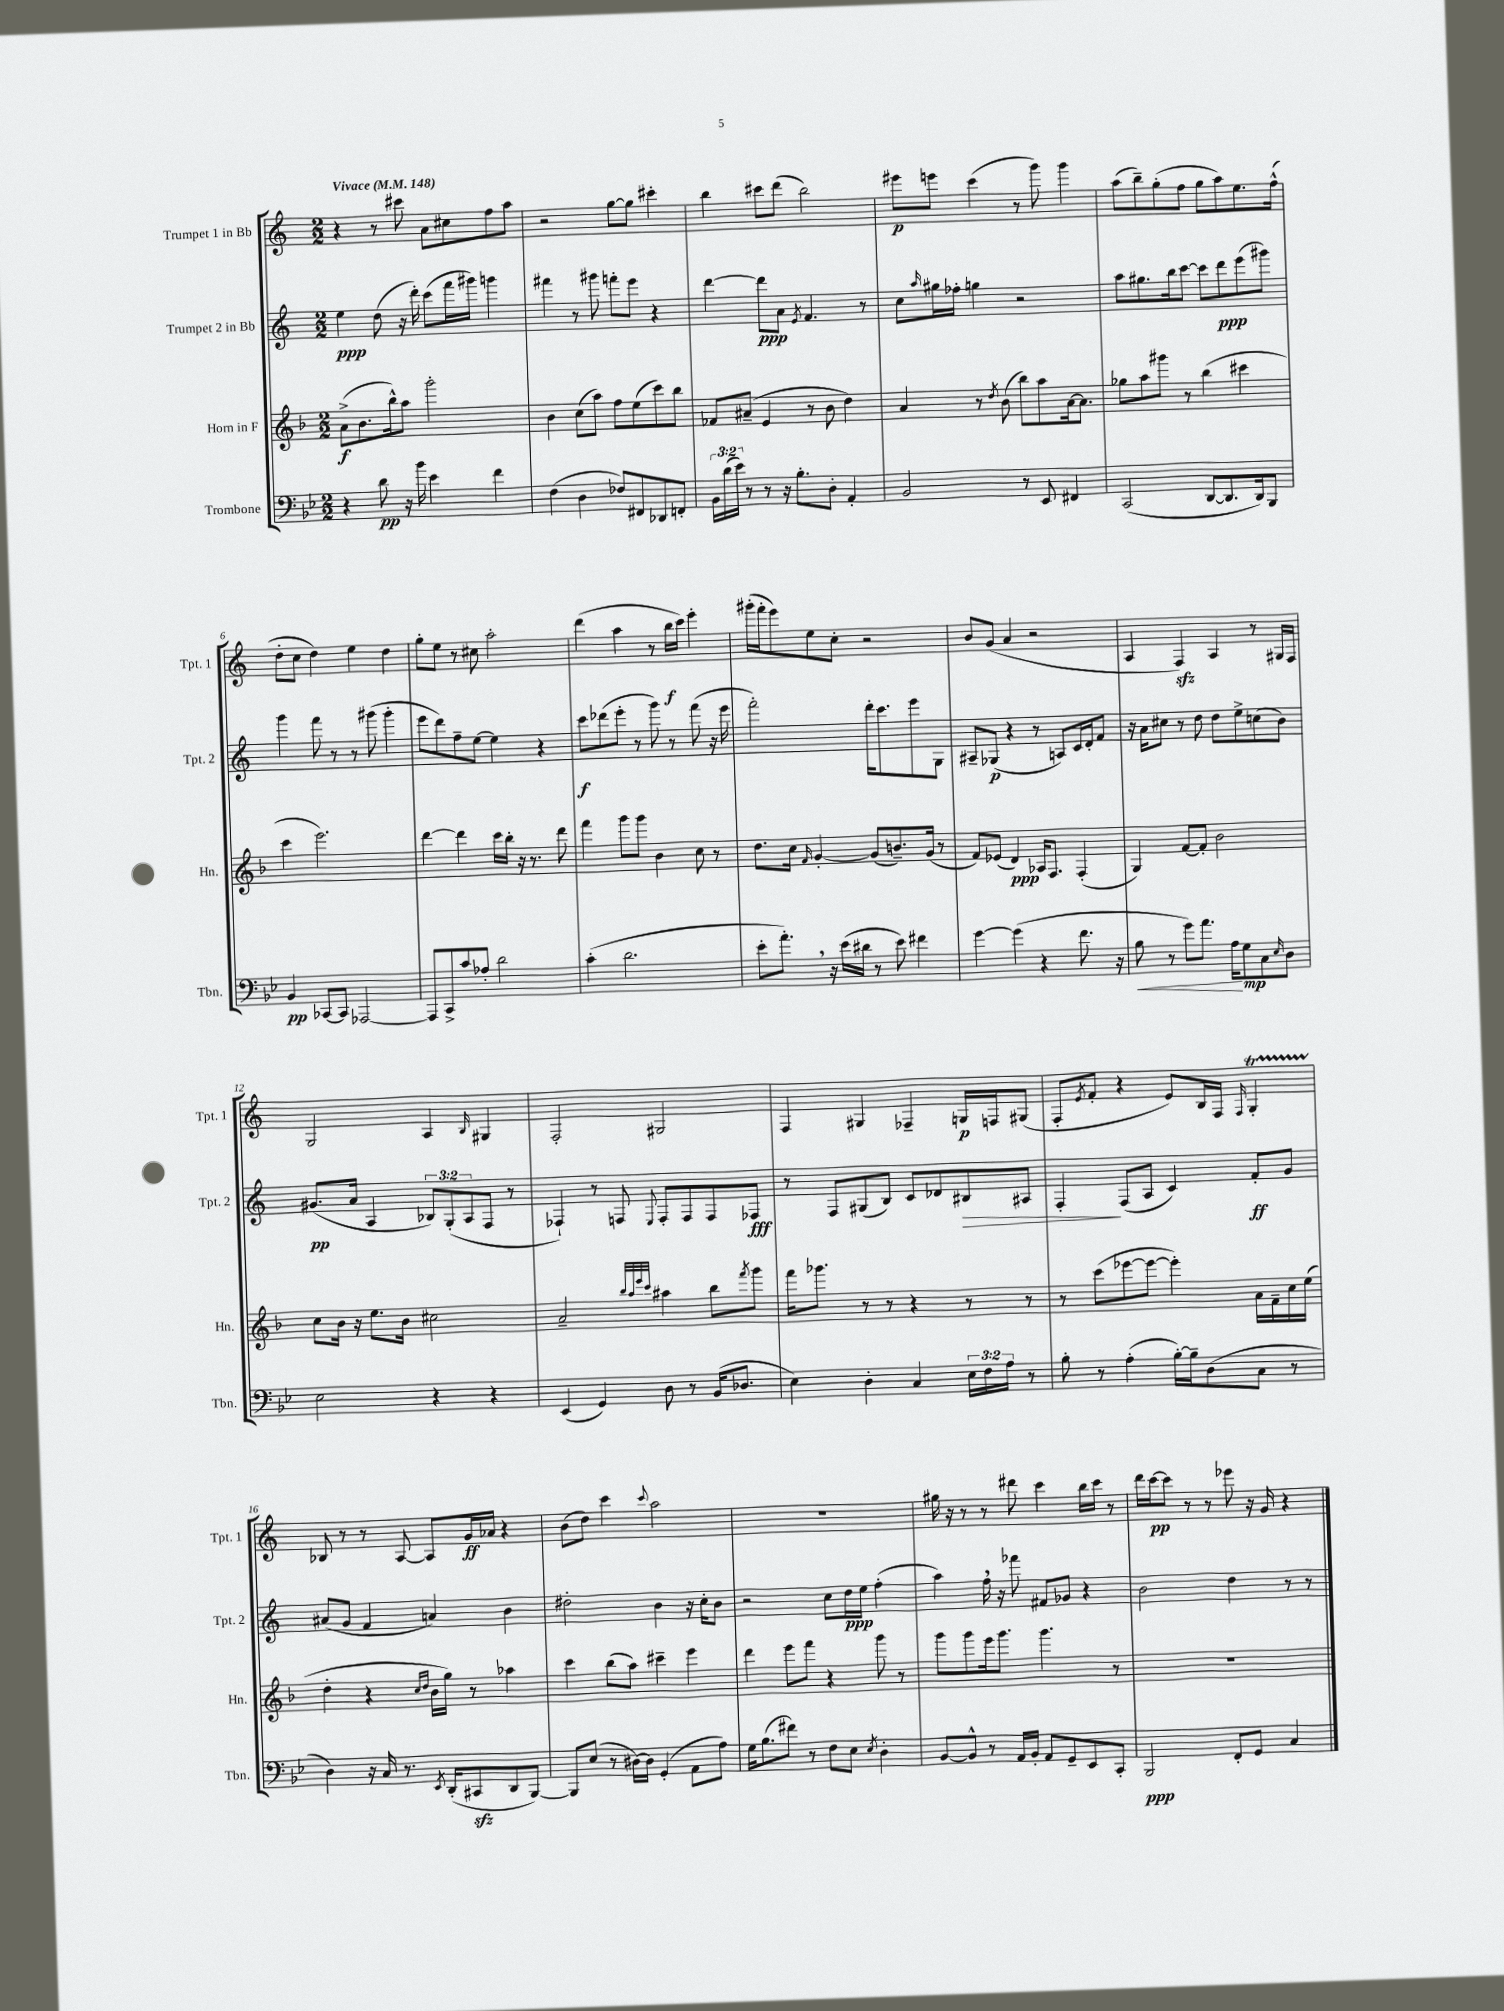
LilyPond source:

<<
\new StaffGroup <<
\new Staff = "s0" \with { instrumentName = "Trumpet 1 in Bb" shortInstrumentName = "Tpt. 1" } {
    \clef treble \key c \major \numericTimeSignature \time 2/2 \tempo "Vivace" 4 = 148
    r4 r8 cis'''8 a'8 cis''8 f''8 a''8 |
    r2 g''8~ g''8 cis'''4-. |
    b''4 cis'''8 d'''8( b''2) |
    eis'''8\p e'''8 c'''4( r8 g'''8) g'''4 |
    a''8( b''8--) g''8-.( f''8 g''8 a''8) e''8. f''16-^( |
    d''8-. c''8 d''4) e''4 d''4 |
    g''8-. e''8 r8 cis''8 a''2-. |
    d'''4( a''4 r8 b''16\f c'''16) e'''4-. |
    gis'''16-.( f'''16-. e'''8) e''8 c''8-. r2 |
    b'8 g'8( a'4 r2 |
    a4 f4\sfz) a4 r8 gis16 f16 |
    g2 a4 \grace { b16 } gis4 |
    f2-. gis2 |
    f4 gis4 fes4-- g16\p f16 gis8( |
    f8-. \acciaccatura { e'8 } f'8-. r4 e'8) b16 f16 \grace { f16 } g4-.\startTrillSpan |
    bes8\stopTrillSpan r8 r8 a8~ a8 g'16\ff aes'16 r4 |
    b'8( d''8) c'''4 \appoggiatura { c'''8 } a''2 |
    R1 |
    gis''16 r16 r8 r8 dis'''8 c'''4 b''16 c'''16 r8 |
    d'''16 c'''16~\pp c'''8 r8 r8 ees'''8 r16 g'16 r4 \bar "|." |
}
\new Staff = "s1" \with { instrumentName = "Trumpet 2 in Bb" shortInstrumentName = "Tpt. 2" } {
    \clef treble \key c \major \numericTimeSignature \time 2/2 \override Staff.TupletNumber.text = #tuplet-number::calc-fraction-text
    e''4\ppp d''8( r16 d'''16-.) c'''8( f'''16 gis'''16) g'''4 |
    fis'''4 r8 gis'''8 f'''8-. e'''8 r4 |
    d'''4~ d'''8\ppp a'8 \acciaccatura { e'8 } f'4. r8 |
    c''8 \grace { a''16 } gis''16 fes''16-. g''4 r2 |
    a''8 gis''8. b''16 c'''8~ c'''8 d'''8\ppp e'''8( gis'''8) |
    g'''4 f'''8 r8 r8 gis'''8( gis'''4-. |
    e'''8 d'''8) f''8-- e''8~ e''4 r4 |
    c'''8\f des'''8( e'''8-. r8 g'''8) r8 f'''8( r16 e'''16 |
    f'''2-.) d'''16-. c'''8. e'''8 g8 |
    ais8-- ges8\p( r4 r8 a8) c'16 d'16-. f'8 |
    r16 a'16 cis''8 r8 d''8 d''8 e''8-> c''8( b'8) |
    gis'8.\pp( a'16 a4 \tuplet 3/2 { bes8) g8-.( a8 } f8 r8 |
    fes4-!) r8 f8 \appoggiatura { e8 } f8-. f8 f8 fes8\fff |
    r8 f8 gis8( b8) c'8 des'8 bis8\> ais8 |
    f4-.\! f8( a8 c'4) f'8-.\ff g'8 |
    ais'8( g'8 f'4 a'4) b'4 |
    dis''2-. b'4 r16 c''16-. b'8 |
    r2 c''8 d''16\ppp e''16 f''4-.( |
    a''4) f''16 \breathe r16 fes'''8 fis'8 ges'8 r4 |
    b'2 d''4 r8 r8 \bar "|." |
}
\new Staff = "s2" \with { instrumentName = "Horn in F" shortInstrumentName = "Hn." } {
    \clef treble \key f \major \numericTimeSignature \time 2/2
    a'8->\f( bes'8. bes''16-^) a''8 g'''2-. |
    bes'4 c''8( a''8) f''8 e''8( c'''8) bes''8 |
    fes'8 ais'8--( e'4 r8 bes'8 d''4) |
    a'4 r8 \acciaccatura { d''8 } bes'8( bes''8) a''8 a'16~ a'8. |
    ges''8 a''8 gis'''8 r8 bes''4( cis'''4 |
    c'''4 e'''2.) |
    d'''4~ d'''4 c'''16 bes''16-. r16 r8. d'''8 |
    f'''4 g'''8 g'''8 bes'4 c''8 r8 |
    d''8. c''16 \grace { f'16 } g'4~-. g'8( b'8.--) g'16( r8 |
    f'8) ees'8( d'4\ppp) aes16 f8. f4-.( |
    g4) f'8~ f'8-. bes'2 |
    c''8 bes'16 r16 e''8. bes'16 cis''2 |
    a'2-- \grace { bes''32 a''32 e'''32 c'''32 } ais''4 bes''8 \acciaccatura { f'''8 } g'''8 |
    f'''16 ges'''8. r8 r8 r4 r8 r8 |
    r8 c'''8( ees'''8~ ees'''8~ ees'''4-.) a'16 f'16-- c''16 e''16( |
    d''4-. r4 \grace { c''16 d''16 } bes'16 g''16) r8 aes''4 |
    c'''4 bes''8( a''8) cis'''4-- e'''4 |
    d'''4 e'''8 f'''8 r4 g'''8 r8 |
    g'''8 g'''8 e'''16 g'''8. g'''4. r8 |
    R1 \bar "|." |
}
\new Staff = "s3" \with { instrumentName = "Trombone" shortInstrumentName = "Tbn." } {
    \clef bass \key bes \major \numericTimeSignature \time 2/2 \override Staff.TupletNumber.text = #tuplet-number::calc-fraction-text
    r4 d'8\pp r16 bes'16 ees'4 f'4 |
    f4( d4 fes8) fis,8 des,8 f,8-. |
    \tuplet 3/2 { bes,16 d'16( ees'16) } r8 r8 r16 bes8.-. d8-. a,4-. |
    bes,2 r8 ees,8 fis,4 |
    c,2( d,8~ d,8. d,16) bes,,8 |
    bes,4\pp ces,8~ ces,8 aes,,2~ |
    aes,,8 c,8-> c'8 aes8-. d'2 |
    c'4-.( d'2. |
    ees'8-. a'8.-.) \breathe r16 ees'16( dis'16 r8 ees'8) fis'4 |
    g'4~ g'4( r4 f'8. r16 |
    bes8\< r8 g'8) a'8. a16\! g8\mp c8 \grace { ees16 } d8 |
    ees2 r4 r4 |
    ees,4( g,4) d8 r8 bes,16( des8. |
    ees4) d4-. c4 \tuplet 3/2 { ees16 f16 a16 } r8 |
    bes8-. r8 a4-.( bes16~-.) bes16-- d8( c8 r8 |
    d4) r16 c16 r8. \acciaccatura { ees,8 } d,16-.( cis,8\sfz d,8 bes,,8~) |
    bes,,8 ees8( r8 dis16~) dis16 g,4-.( a,8 a8) |
    g16 bes8.( fis'8) r8 f8 ees8 \acciaccatura { ees8 } d4-. |
    bes,8~ bes,8-^ r8 a,16 bes,16-. a,8 g,8-- ees,8 c,8-. |
    bes,,2\ppp f,8-. g,8 c4 \bar "|." |
}
>>
>>
